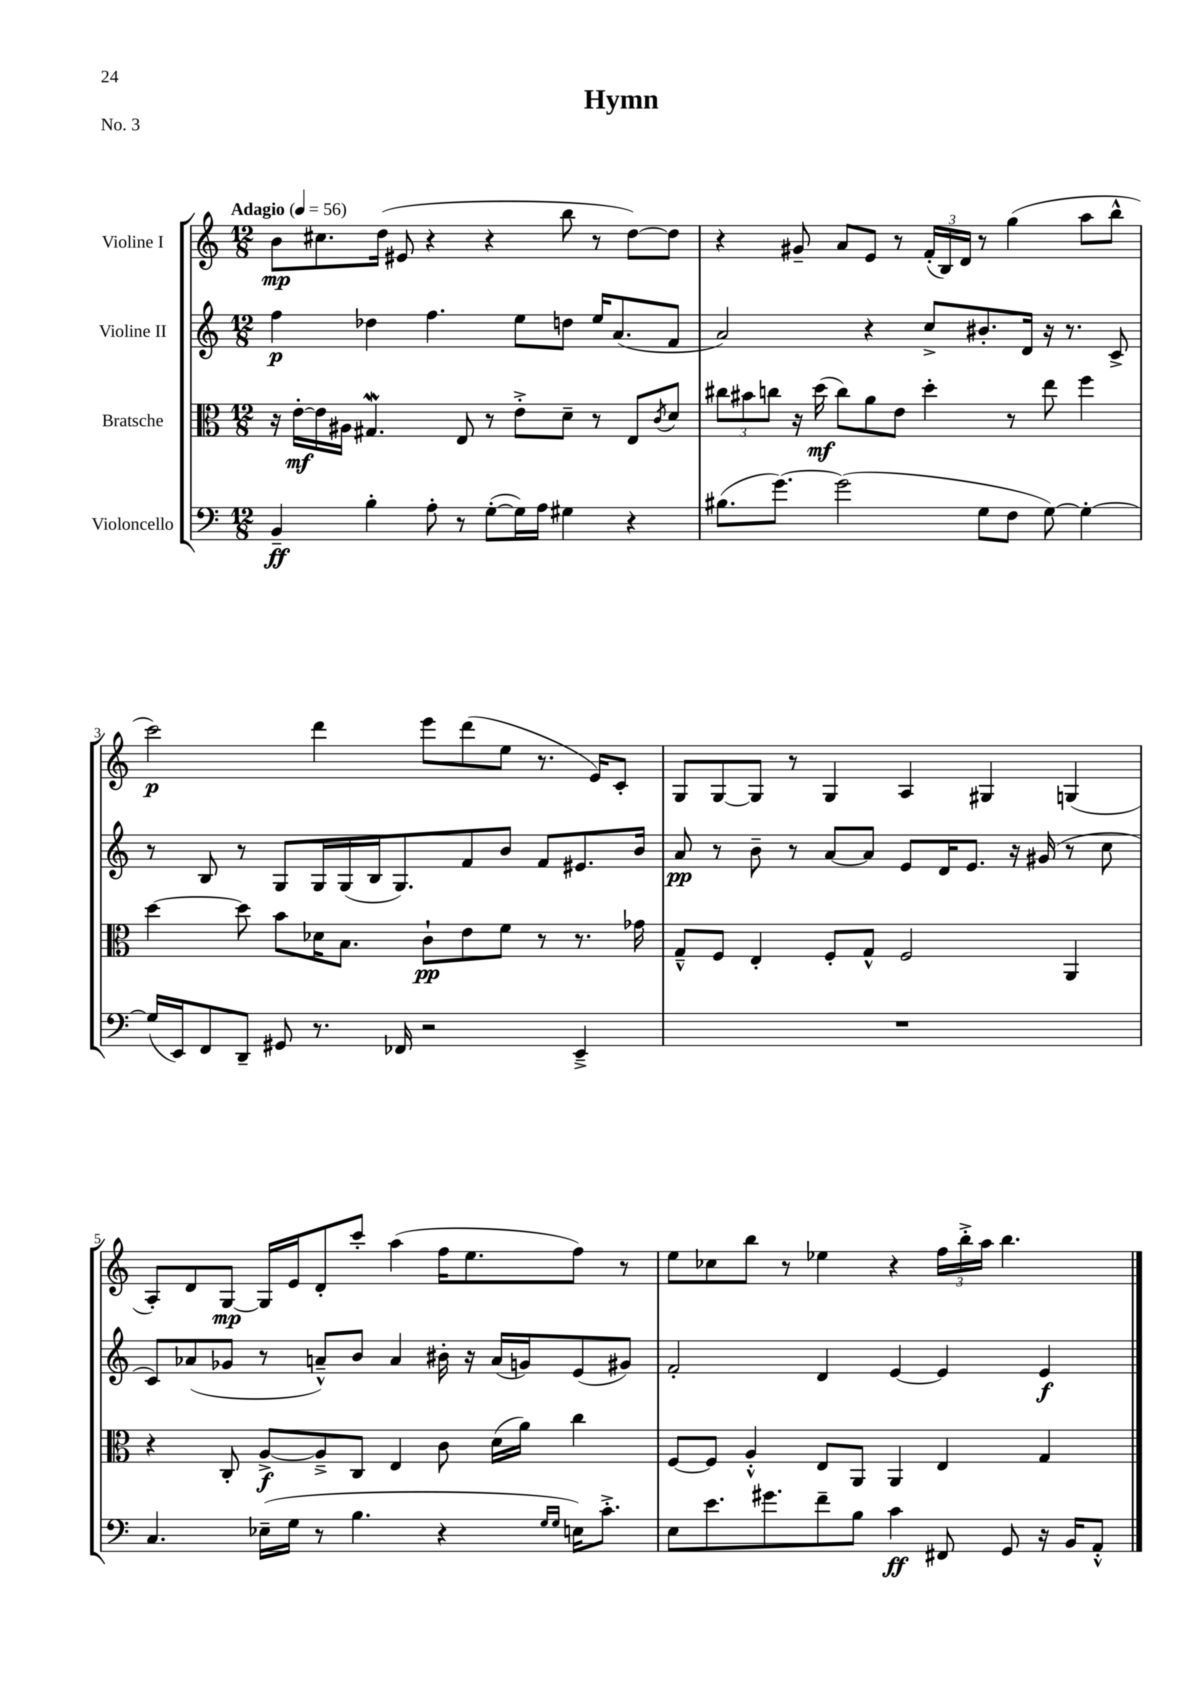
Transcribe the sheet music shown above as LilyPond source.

\header { title = "Hymn" piece = "No. 3" }
<<
\new StaffGroup <<
\new Staff = "s0" \with { instrumentName = "Violine I" } {
    \clef treble \key c \major \numericTimeSignature \time 12/8 \tempo "Adagio" 4 = 56
    b'8\mp cis''8. d''16( eis'8 r4 r4 b''8 r8 d''8~) d''8 |
    r4 gis'8-- a'8 e'8 r8 \tuplet 3/2 { f'16-.( b16) d'16 } r8 g''4( a''8 b''8-^ |
    c'''2\p) d'''4 e'''8 d'''8( e''8 r8. e'16) c'8-. |
    g8 g8~ g8 r8 g4 a4 gis4 g4( |
    a8-.) d'8 g8~\mp g16 e'16 d'8-. c'''8-. a''4( f''16 e''8. f''8) r8 |
    e''8 ces''8 b''8 r8 ees''4 r4 \tuplet 3/2 { f''16 b''16-.-> a''16 } b''4. \bar "|." |
}
\new Staff = "s1" \with { instrumentName = "Violine II" } {
    \clef treble \key c \major \numericTimeSignature \time 12/8
    f''4\p des''4 f''4. e''8 d''8 e''16 a'8.( f'8 |
    a'2) r4 c''8-> bis'8.-. d'16 r16 r8. c'8-> |
    r8 b8 r8 g8 g16 g16( b16 g8.) f'8 b'8 f'8 eis'8. b'16 |
    a'8\pp r8 b'8-- r8 a'8~ a'8 e'8 d'16 e'8. r16 gis'16( r8 c''8 |
    c'8) aes'8( ges'8 r8 a'8---^) b'8 a'4 bis'16-. r16 a'16( g'16) e'8( gis'8) |
    f'2-. d'4 e'4~ e'4 e'4\f \bar "|." |
}
\new Staff = "s2" \with { instrumentName = "Bratsche" } {
    \clef alto \key c \major \numericTimeSignature \time 12/8
    r16 e'16~-.\mf e'16 ais16 gis4.\mordent e8 r8 e'8-.-> d'8-- r8 e8 \acciaccatura { c'8 } d'8 |
    \tuplet 3/2 { cis''8 bis'8 c''8 } r16 d''16\mf( c''8) a'8 e'8 d''4-. r8 e''8 f''4 |
    d''4~ d''8 b'8 des'16 b8. c'8-!\pp e'8 f'8 r8 r8. ges'16 |
    g8---^ f8 e4-. f8-. g8-^ f2 a,4 |
    r4 c8-. a8~->\f a8---> c8 e4 c'8 d'16( a'16) c''4 |
    f8~ f8 a4-.-^ e8 a,8 a,4 e4 g4 \bar "|." |
}
\new Staff = "s3" \with { instrumentName = "Violoncello" } {
    \clef bass \key c \major \numericTimeSignature \time 12/8
    b,4--\ff b4-. a8-. r8 g8~-.( g16) a16 gis4 r4 |
    bis8.( g'8.~) g'2( g8 f8 g8~) g4~-. |
    g16( e,16) f,8 d,8-- gis,8 r8. fes,16 r2 e,4---> |
    R1. |
    c4. ees16--( g16 r8 b4. r4 \grace { g16 g16 } e16) c'8.-.-> |
    e8 e'8. gis'8. f'8-- b8 c'4\ff fis,8 g,8 r16 b,16 a,8-.-^ \bar "|." |
}
>>
>>
